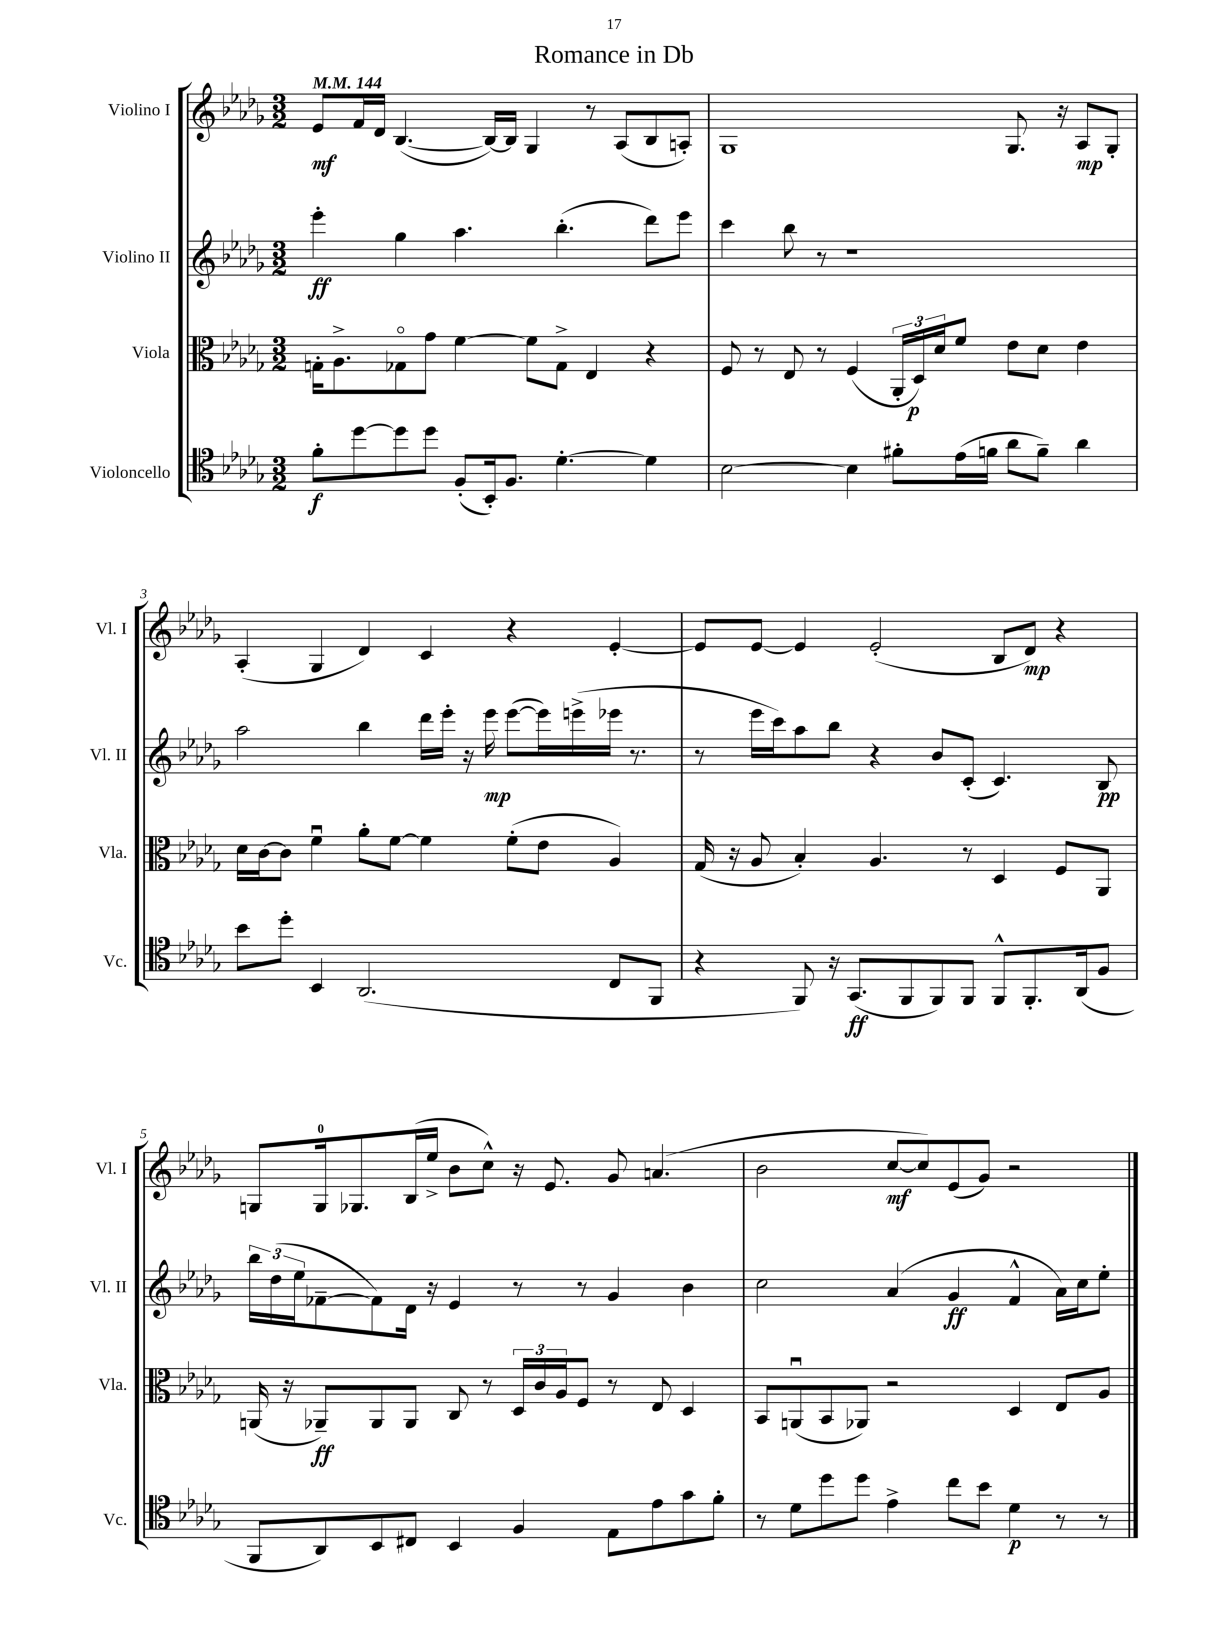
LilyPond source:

\header { title = "Romance in Db" }
<<
\new StaffGroup <<
\new Staff = "s0" \with { instrumentName = "Violino I" shortInstrumentName = "Vl. I" } {
    \clef treble \key des \major \numericTimeSignature \time 3/2 \tempo 4 = 144
    ees'8\mf f'16 des'16 bes4.~( bes16~) bes16 ges4 r8 aes8( bes8 a8-.) |
    ges1 ges8. r16 aes8\mp ges8-. |
    aes4-.( ges4 des'4) c'4 r4 ees'4~-. |
    ees'8 ees'8~ ees'4 ees'2-.( bes8 des'8\mp) r4 |
    g8 g16-0 ges8. bes16( ees''16-> bes'8 c''8-^) r16 ees'8. ges'8 a'4.( |
    bes'2 c''8~\mf c''8) ees'8( ges'8) r2 \bar "|." |
}
\new Staff = "s1" \with { instrumentName = "Violino II" shortInstrumentName = "Vl. II" } {
    \clef treble \key des \major \numericTimeSignature \time 3/2
    ees'''4-.\ff ges''4 aes''4. bes''4.-.( des'''8) ees'''8 |
    c'''4 bes''8 r8 r1 |
    aes''2 bes''4 des'''16 ees'''16-. r16 ees'''16\mp ees'''8~( ees'''16) e'''16->( ees'''16 r8. |
    r8 ees'''16 c'''16) aes''8 bes''8 r4 bes'8 c'8-.( c'4.) bes8\pp |
    \tuplet 3/2 { bes''16 des''16( ees''16 } fes'8~-- fes'8) des'16 r16 ees'4 r8 r8 ges'4 bes'4 |
    c''2 aes'4( ges'4\ff f'4-^ aes'16) c''16 ees''8-. \bar "|." |
}
\new Staff = "s2" \with { instrumentName = "Viola" shortInstrumentName = "Vla." } {
    \clef alto \key des \major \numericTimeSignature \time 3/2
    g16-. aes8.-> ges8\flageolet ges'8 f'4~ f'8 ges8-> ees4 r4 |
    f8 r8 ees8 r8 f4( \tuplet 3/2 { aes,16-. des16\p) des'16 } f'8 ees'8 des'8 ees'4 |
    des'16 c'16~ c'8 f'4\downbow aes'8-. f'8~ f'4 f'8-.( ees'8 aes4) |
    ges16( r16 aes8 bes4-.) aes4. r8 des4 f8 aes,8 |
    a,16( r16 aes,8--\ff) aes,8 aes,8 c8 r8 \tuplet 3/2 { des16 c'16 aes16 } f8 r8 ees8 des4 |
    bes,8 a,8\downbow( bes,8 aes,8) r2 des4 ees8 aes8 \bar "|." |
}
\new Staff = "s3" \with { instrumentName = "Violoncello" shortInstrumentName = "Vc." } {
    \clef tenor \key des \major \numericTimeSignature \time 3/2
    f'8-.\f des''8~ des''8 des''8 f8-.( bes,16-.) f8. des'4.~-. des'4 |
    bes2~ bes4 fis'8-. ees'16( f'16 aes'8 f'8--) aes'4 |
    bes'8 des''8-. bes,4 aes,2.( c8 f,8 |
    r4 f,8) r16 ges,8.\ff( f,8 f,8) f,8 f,8-^ f,8.-. aes,16( f8 |
    f,8 aes,8) bes,8 cis8 bes,4 f4 ees8 ees'8 ges'8 f'8-. |
    r8 des'8 des''8 des''8 ees'4-> c''8 bes'8 des'4\p r8 r8 \bar "|." |
}
>>
>>
